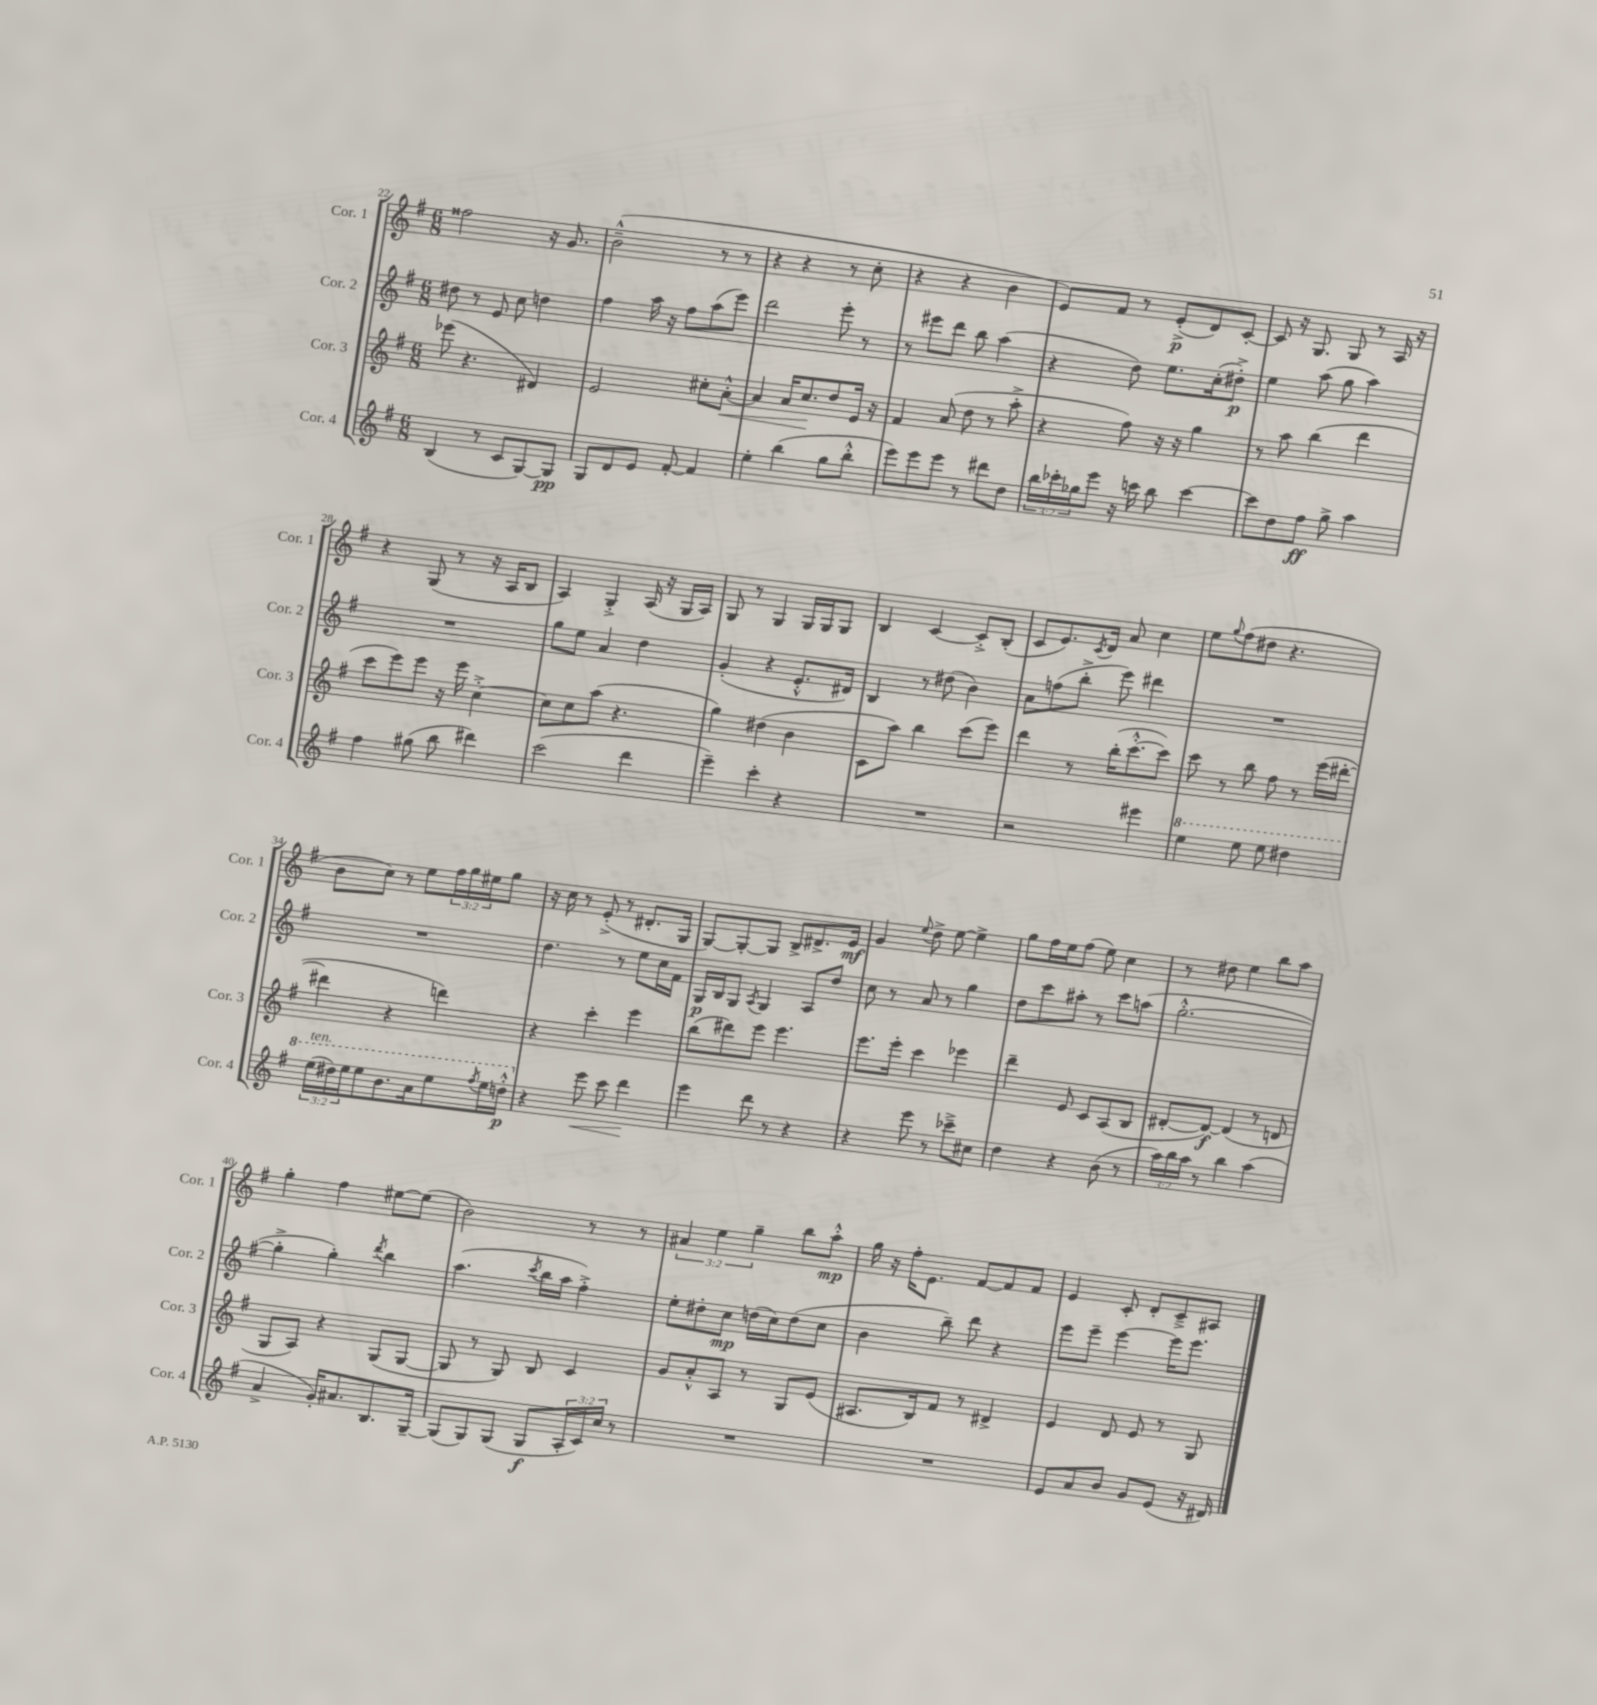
<<
\new StaffGroup <<
\new Staff = "s0" \with { instrumentName = "Cor. 1" shortInstrumentName = "Cor. 1" } {
    \clef treble \key g \major \numericTimeSignature \time 6/8 \override Staff.TupletNumber.text = #tuplet-number::calc-fraction-text
    fisis''2 r16 g'8. |
    b'2---^( r8 r8 |
    r4 r4 r8 c''8-. |
    r4 r4 b'4 |
    e'8) fis'8 r8 e'8-.->\p( d'8) c'8~-. |
    c'8 r16 g8. g8 r8 a16 r16 |
    r4 g8( r8 r16 a16 b8 |
    a4) g4-.-> a16( r16 g16 a16) |
    g8 r8 g4 g16 g16 g8 |
    b4 c'4~ c'8-.-> b8-.( |
    c'8 e'8.) \acciaccatura { c'8 } d'16 a'8 c''4 |
    e''8 \appoggiatura { g''8 } fis''8( dis''8 r4. |
    b'8 c''8) r8 e''8 \tuplet 3/2 { fis''16 g''16 eis''16 } g''8 |
    r16 c''16 r8 e'8-.->( r8 dis'8.-. g16 |
    g8~) g8~-. g8 b8-> dis'8.-> e'16\mf |
    g'4 \appoggiatura { e''8 } d''8-> e''8~ e''4-> |
    g''8 fis''16 e''16 fis''8( e''8) c''4 |
    r8 dis''8 e''4 b''8 a''8 |
    g''4-. fis''4 eis''8~ eis''8( |
    b'2) r8 r8 |
    \tuplet 3/2 { ais'4 e''4 g''4-- } b''8 a''8-.-^\mp |
    g''16 r16 fis''16-. e'8. fis'8~ fis'8 fis'8 |
    e'4 c'8-. d'8-. c'8---> ais8 \bar "|." |
}
\new Staff = "s1" \with { instrumentName = "Cor. 2" shortInstrumentName = "Cor. 2" } {
    \clef treble \key g \major \numericTimeSignature \time 6/8
    dis''8 r8 e'8 c''8 d''4 |
    fis''4 a''16 r16 fis''8 a''8( e'''8) |
    d'''2 e'''8-. r8 |
    r8 eis'''8 d'''8 b''8 a''4( |
    r4 d''8) e''8. c''16-.( dis''8-.->\p) |
    e''4 a''8( g''8 a''4) |
    R2. |
    g''8 e''8 a'4 d''4 |
    g'4-.( r4 e'8.-.-^ dis'16) |
    b4 r8 dis''8( b'4) |
    a'8 f''8( b''8-.-> e'''8) dis'''4 |
    R2. |
    R2. |
    d''4. r8 e''8 c''16 fis'16 |
    g16\p b16 g8 \acciaccatura { a8 } g4 a8 d''8 |
    c''8 r8 a'8 r8 g''4 |
    d''8 c'''8 ais''8-. r8 c'''8 a''8( |
    g''2.~-.-^ |
    g''4-.-> g''4-.) \acciaccatura { d'''8 } b''4 |
    a''4.( \acciaccatura { c'''8 } b''16 a''16 fis''4-.->) |
    e''8-. dis''8-. c''8\mp d''16( c''16) d''8( c''8 |
    b'4 b''8--) d'''8 r4 |
    e'''8 e'''8-- e'''4~ e'''16 e'''8. \bar "|." |
}
\new Staff = "s2" \with { instrumentName = "Cor. 3" shortInstrumentName = "Cor. 3" } {
    \clef treble \key g \major \numericTimeSignature \time 6/8
    ees'''8( r4. dis'4) |
    e'2 cis''8-. a'8~-.-^\< |
    a'4 a'16 c''8.\! d''8 e'16 r16 |
    fis'4 a'8( d''8 r8 a''8-.-> |
    r4 fis''8) r16 r16 g''4 |
    r8 a''8 b''4( d'''4 |
    c'''8 e'''8) e'''8 r16 e'''16 c''4~-.-> |
    c''8 c''8 a''8( r4. |
    g''4) dis''4( b'4 |
    c'8 a''8) b''4 c'''8( e'''8) |
    d'''4 r8 b''16-.( c'''8.~-.-^ c'''8) |
    c'''8 r8 b''8 fis''8 r8 e'''16( dis'''16~-. |
    dis'''4 r4 d'''4) |
    r4 c'''4-. e'''4 |
    b''8( dis'''8) e'''8 e'''4. |
    e'''8. e'''16-. c'''4 ees'''4 |
    d'''4-- e'8 c'8 a8( b8 |
    dis'8~-. dis'8~\f) dis'4( r8 d'8 |
    g8 a8) r4 g8( g8~ |
    g8 r8 g8) b8 c'4 |
    g'8 a'8-.-^ a8 r8 g8 e'8( |
    ais8. b16) fis'8 r8 dis'4-> |
    e'4 d'8 e'8 r8 g8 \bar "|." |
}
\new Staff = "s3" \with { instrumentName = "Cor. 4" shortInstrumentName = "Cor. 4" } {
    \clef treble \key g \major \numericTimeSignature \time 6/8 \override Staff.TupletNumber.text = #tuplet-number::calc-fraction-text
    b4( r8 c'8 g8~) g8\pp |
    g8 d'8 e'8 fis'8~-. fis'4 |
    e''4-. b''4( g''8 b''8-.-^ |
    e'''8) e'''8 e'''8 r8 dis'''8 d''8 |
    \tuplet 3/2 { b''16 ces'''16-. ges''16 } e'''8 r16 c'''16 b''8 c'''4~ |
    c'''8 d''8 fis''8\ff g''8-> a''4 |
    fis''4 gis''8( b''8 dis'''4) |
    c'''2( d'''4 |
    e'''4--) c'''4-. r4 |
    R2. |
    r2 eis'''4 |
    \ottava #1 e'''4 e'''8 e'''8 dis'''4 |
    \tuplet 3/2 { e'''16^\markup { \italic "ten." }( dis'''16) e'''16 } e'''8 b''8. a''16 e'''8 \acciaccatura { fis'''8 } e'''16 d'''16-.-^\p \ottava #0 |
    r4 e'''8\< c'''8 d'''4\! |
    e'''4 d'''8 r8 r4 |
    r4 e'''8 r8 ces'''8---> cis''8 |
    d''4 r4 b'8( r8 |
    \tuplet 3/2 { a''16) b''16 a''16 } r8 b''4 a''4( |
    a'4-> g'16-.) ais'8. b8. g16~-- |
    g8( g8) g8( g8\f \tuplet 3/2 { a16-. c'16) c''16 } r8 |
    R2. |
    R2. |
    e'8 a'8 b'8 g'8 e'8( r16 dis'16) \bar "|." |
}
>>
>>
\layout { \context { \Score currentBarNumber = #22 } }
